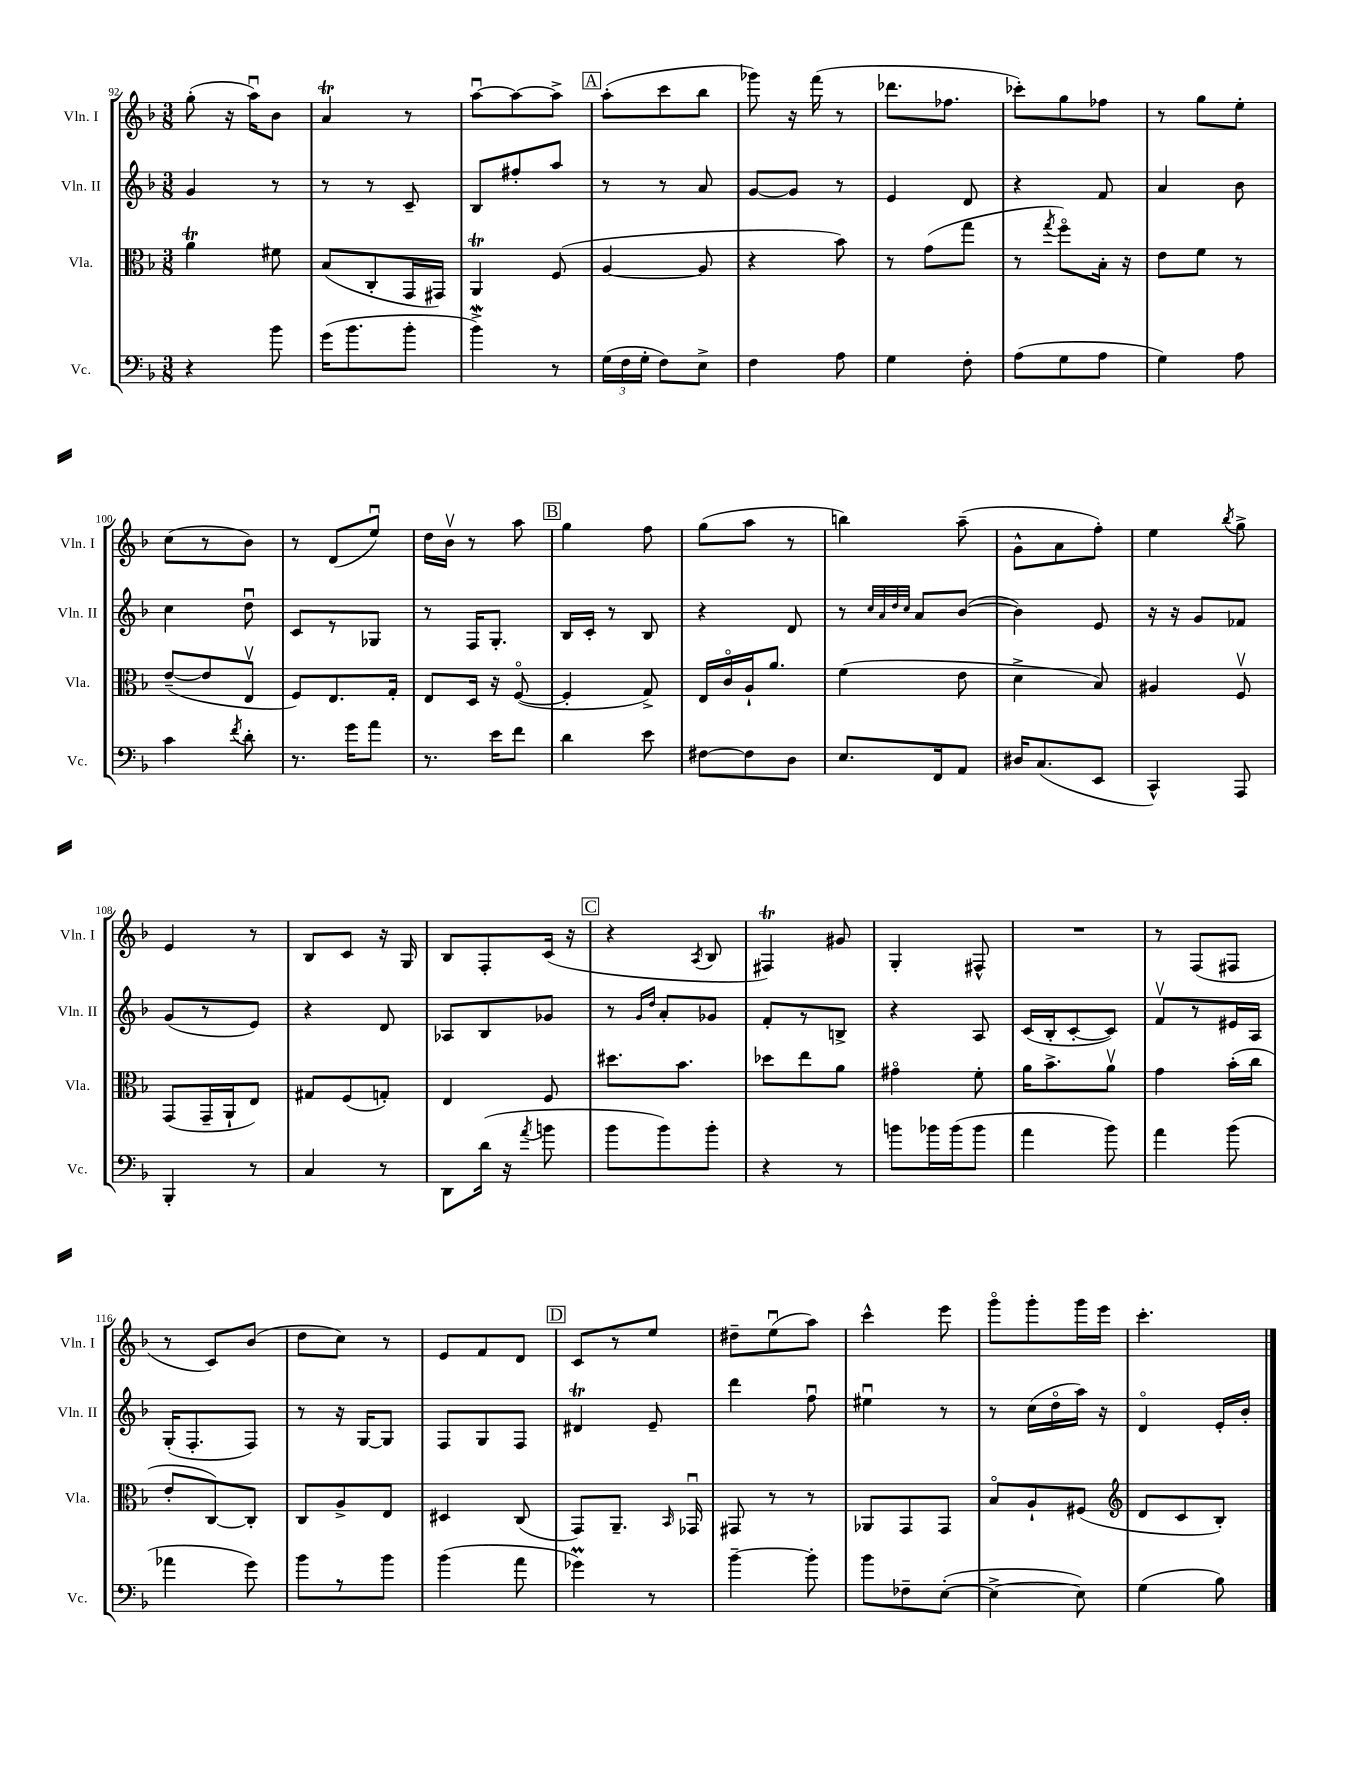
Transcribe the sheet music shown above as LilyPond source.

<<
\new StaffGroup <<
\new Staff = "s0" \with { instrumentName = "Vln. I" shortInstrumentName = "Vln. I" } {
    \clef treble \key f \major \numericTimeSignature \time 3/8
    \autoBeamOff g''8-.( r16 a''16[\downbow) bes'8] |
    a'4\trill r8 |
    a''8[~\downbow a''8~ a''8]-> |
    \mark \markup { \box "A" } a''8[-.( c'''8 bes''8] |
    ges'''8) r16 f'''16( r8 |
    des'''8.[ fes''8.] |
    ces'''8[-.) g''8 fes''8] |
    r8 g''8[ e''8]-. |
    c''8[( r8 bes'8]) |
    r8 d'8[( e''8]\downbow) |
    d''16[ bes'16]\upbow r8 a''8 |
    \mark \markup { \box "B" } g''4 f''8 |
    g''8[( a''8] r8 |
    b''4) a''8--( |
    g'8[-^ a'8 f''8]-.) |
    e''4 \acciaccatura { bes''8 } g''8-> |
    e'4 r8 |
    bes8[ c'8] r16 g16 |
    bes8[ f8-. c'16]( r16 |
    \mark \markup { \box "C" } r4 \acciaccatura { a8 } bes8 |
    fis4\trill) gis'8 |
    g4-. fis8-^ |
    R4. |
    r8 f8[( fis8] |
    r8 c'8[) bes'8]( |
    d''8[ c''8]) r8 |
    e'8[ f'8 d'8] |
    \mark \markup { \box "D" } c'8[ r8 e''8] |
    dis''8[-- e''8\downbow( a''8]) |
    c'''4-^ e'''8 |
    g'''8[\flageolet g'''8-. g'''16 e'''16] |
    c'''4.-. \bar "|." |
}
\new Staff = "s1" \with { instrumentName = "Vln. II" shortInstrumentName = "Vln. II" } {
    \clef treble \key f \major \numericTimeSignature \time 3/8
    \autoBeamOff g'4 r8 |
    r8 r8 c'8-- |
    bes8[ fis''8-. a''8] |
    \mark \markup { \box "A" } r8 r8 a'8 |
    g'8[~ g'8] r8 |
    e'4 d'8 |
    r4 f'8 |
    a'4 bes'8 |
    c''4 d''8\downbow |
    c'8[ r8 ges8] |
    r8 f16[ g8.]-. |
    \mark \markup { \box "B" } bes16[ c'16]-. r8 bes8 |
    r4 d'8 |
    r8 \grace { c''32[ a'32 d''32 c''32] } a'8[ bes'8]~( |
    bes'4) e'8 |
    r16 r16 g'8[ fes'8] |
    g'8[( r8 e'8]) |
    r4 d'8 |
    aes8[ bes8 ges'8] |
    \mark \markup { \box "C" } r8 \grace { g'16[ d''16] } a'8[-. ges'8] |
    f'8[-. r8 b8]-> |
    r4 a8 |
    c'16[( bes16-. c'8~-. c'8]) |
    f'8[\upbow r8 eis'16 a16] |
    g16[-.( f8.-. f8]) |
    r8 r16 g16[~ g8] |
    f8[ g8 f8] |
    \mark \markup { \box "D" } dis'4\trill e'8-- |
    d'''4 f''8\downbow |
    eis''4\downbow r8 |
    r8 c''16[( d''16\flageolet a''16]) r16 |
    d'4\flageolet e'16[-. bes'16]-. \bar "|." |
}
\new Staff = "s2" \with { instrumentName = "Vla." shortInstrumentName = "Vla." } {
    \clef alto \key f \major \numericTimeSignature \time 3/8
    \autoBeamOff a'4\trill fis'8 |
    bes8[( c8-. g,16 gis,16]) |
    a,4\trill f8( |
    \mark \markup { \box "A" } a4~ a8 |
    r4 bes'8) |
    r8 g'8[( g''8] |
    r8 \acciaccatura { g''8 } f''8[\flageolet) bes16]-. r16 |
    e'8[ f'8] r8 |
    e'8[~--( e'8 e8]\upbow |
    f8[) e8. g16]-. |
    e8[ d16] r16 f8~\flageolet( |
    \mark \markup { \box "B" } f4-. g8->) |
    e16[ c'16\flageolet a16-! a'8.] |
    f'4( e'8 |
    d'4-> bes8) |
    ais4 f8\upbow |
    g,8[( g,16-- a,16-! e8]) |
    gis8[ f8( g8]-.) |
    e4 f8 |
    \mark \markup { \box "C" } dis''8.[ bes'8.] |
    des''8[ e''8 a'8] |
    gis'4\flageolet f'8-. |
    a'16[ bes'8.-> a'8]\upbow |
    g'4 bes'16[-.( c''16] |
    e'8[-. c8~) c8]-. |
    c8[ a8-> e8] |
    dis4 c8( |
    \mark \markup { \box "D" } g,8[) a,8.]-- \grace { bes,16 } ges,16\downbow |
    gis,8 r8 r8 |
    aes,8[ g,8 g,8] |
    bes8[\flageolet a8-! fis8]( |
    \clef treble d'8[ c'8 bes8]-.) \bar "|." |
}
\new Staff = "s3" \with { instrumentName = "Vc." shortInstrumentName = "Vc." } {
    \clef bass \key f \major \numericTimeSignature \time 3/8
    \autoBeamOff r4 bes'8 |
    g'16[( bes'8. bes'8]-. |
    bes'4->\mordent) r8 |
    \mark \markup { \box "A" } \tuplet 3/2 { g16[( f16 g16]-. } f8[) e8]-> |
    f4 a8 |
    g4 f8-. |
    a8[( g8 a8] |
    g4) a8 |
    c'4 \acciaccatura { f'8 } d'8-. |
    r8. g'16[ a'8] |
    r8. e'16[ f'8] |
    \mark \markup { \box "B" } d'4 e'8 |
    fis8[~ fis8 d8] |
    e8.[ f,16 a,8] |
    dis16[ c8.( e,8] |
    c,4-^) a,,8 |
    bes,,4-. r8 |
    c4 r8 |
    d,8[ d'16]( r16 \acciaccatura { a'8 } b'8 |
    \mark \markup { \box "C" } bes'8[ bes'8) bes'8]-. |
    r4 r8 |
    b'8[ bes'16 bes'16( bes'8] |
    a'4 bes'8) |
    a'4 bes'8( |
    aes'4 g'8) |
    bes'8[ r8 bes'8] |
    bes'4( a'8 |
    \mark \markup { \box "D" } ges'4\prall) r8 |
    bes'4~-- bes'8-. |
    bes'8[ fes8-- e8]~-.( |
    e4~-> e8) |
    g4( bes8) \bar "|." |
}
>>
>>
\layout { \context { \Score currentBarNumber = #92 } }
